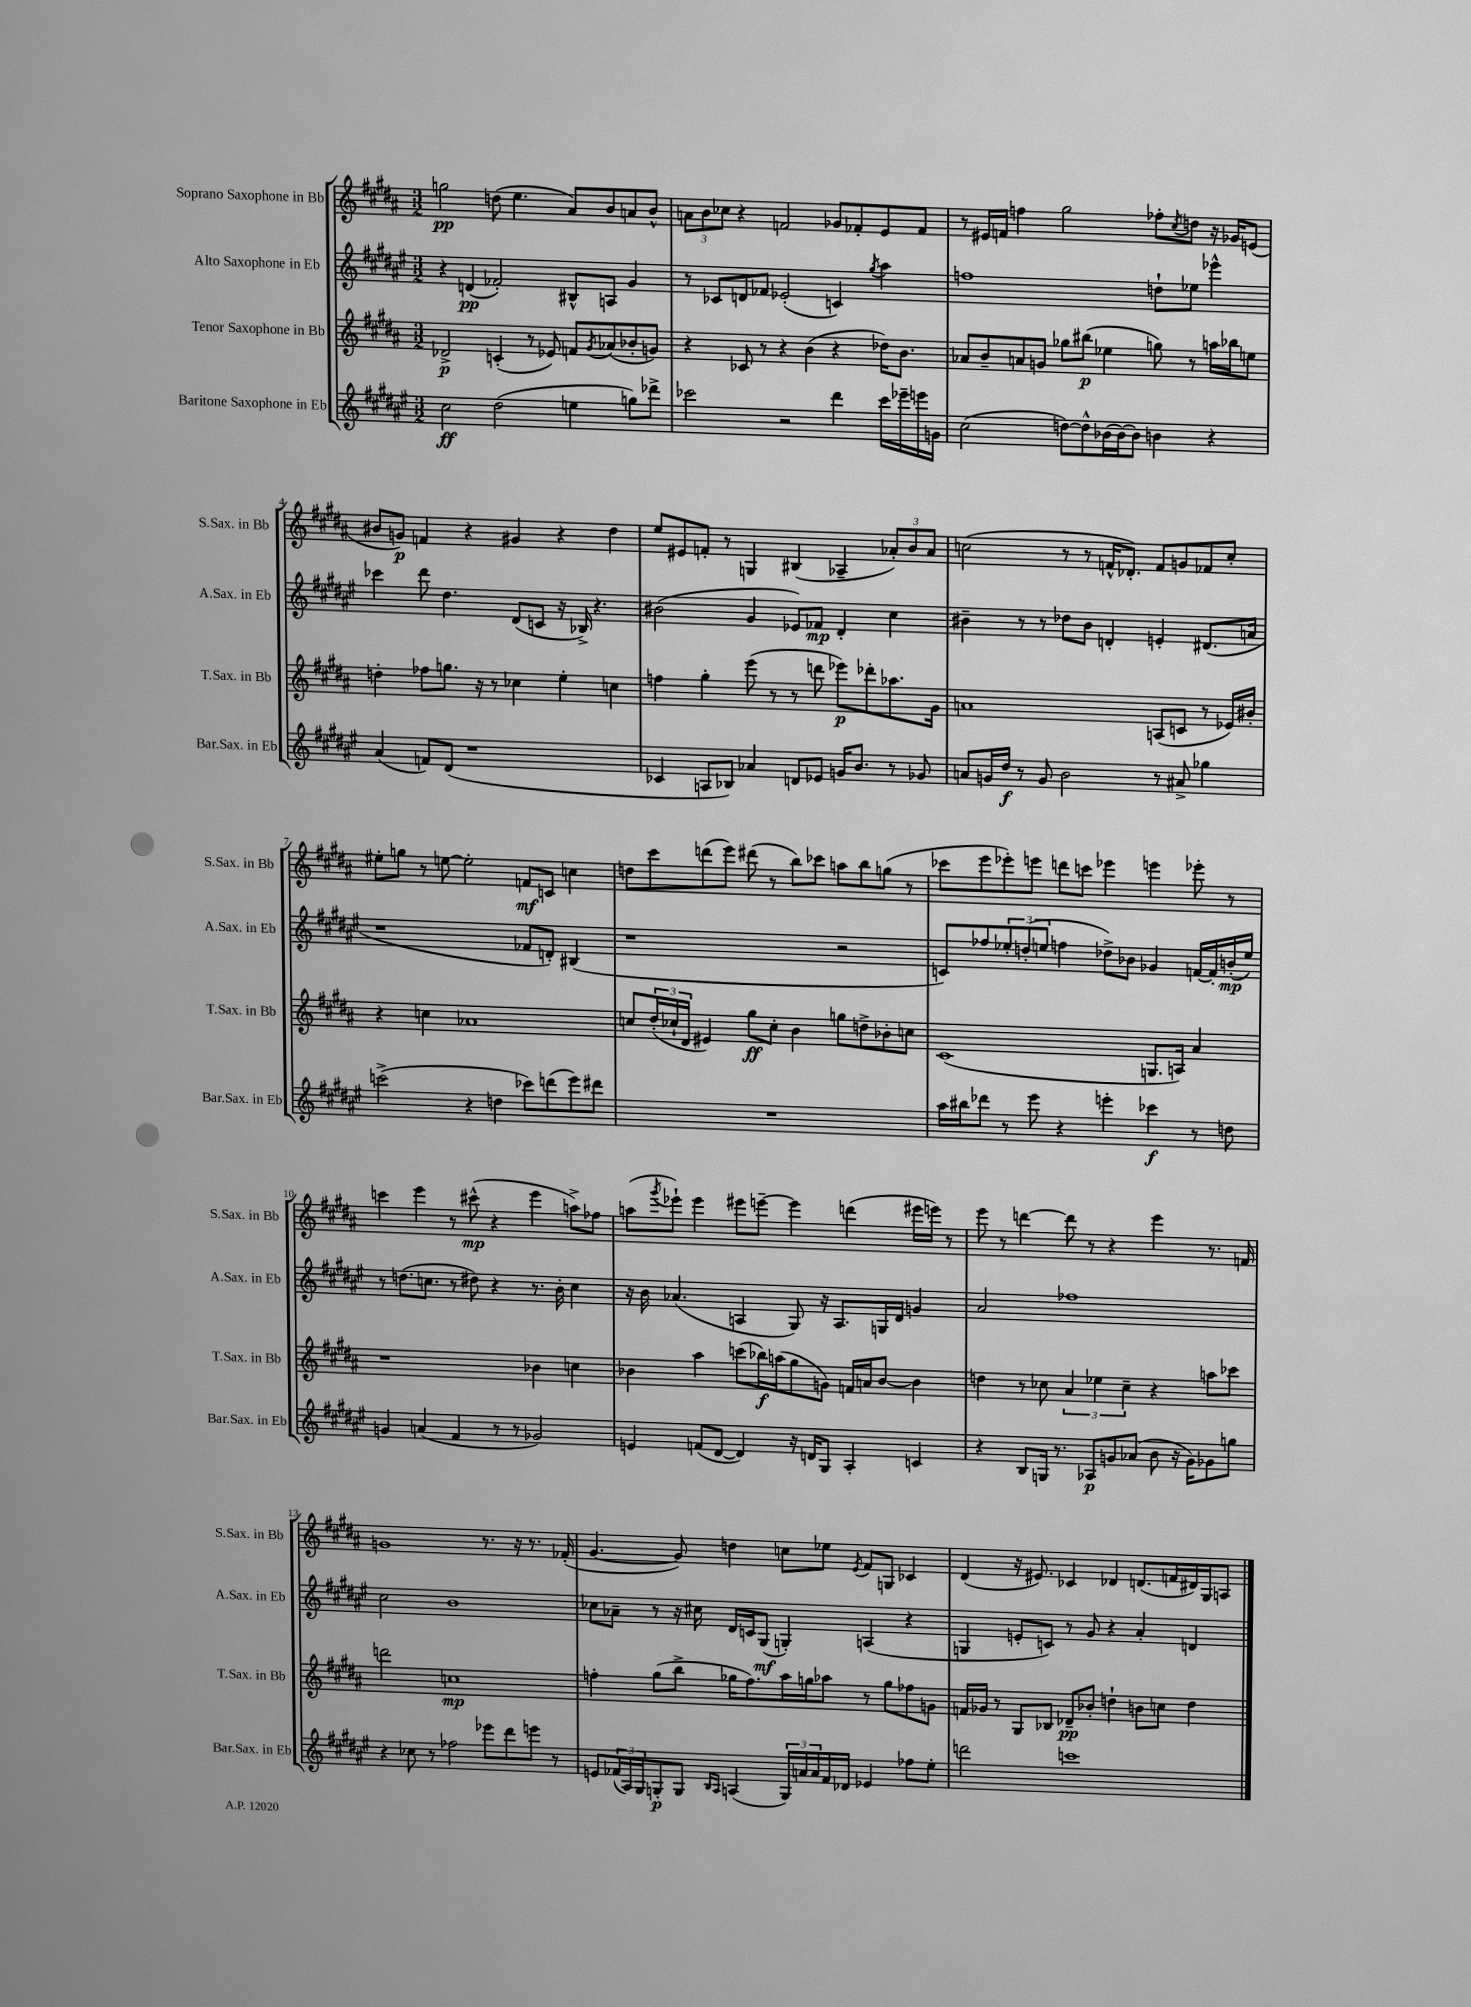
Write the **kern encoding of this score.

**kern	**dynam	**kern	**dynam	**kern	**dynam	**kern	**dynam
*part4	*part4	*part3	*part3	*part2	*part2	*part1	*part1
*staff4	*staff4	*staff3	*staff3	*staff2	*staff2	*staff1	*staff1
*I"Baritone Saxophone in Eb	*	*I"Tenor Saxophone in Bb	*	*I"Alto Saxophone in Eb	*	*I"Soprano Saxophone in Bb	*
*I'Bar.Sax. in Eb	*	*I'T.Sax. in Bb	*	*I'A.Sax. in Eb	*	*I'S.Sax. in Bb	*
*clefG2	*	*clefG2	*	*clefG2	*	*clefG2	*
*k[f#c#g#d#a#e#]	*	*k[f#c#g#d#a#]	*	*k[f#c#g#d#a#e#]	*	*k[f#c#g#d#a#]	*
*M3/2	*	*M3/2	*	*M3/2	*	*M3/2	*
=1	=1	=1	=1	=1	=1	=1	=1
2cc#\	ff	2d-X^/	p	4r	.	2ggn\	pp
.	.	.	.	(4dn/	pp	.	.
(2dd#\	.	(4cn'/	.	2f-X'/)	.	(8ddn\	.
.	.	.	.	.	.	4.ee\	.
.	.	8r	.	.	.	.	.
.	.	8e-X/)	.	.	.	.	.
4een\	.	8fn/L	.	8B#X^^/L	.	8a#/L)	.
.	.	8qg#/	.	.	.	.	.
.	.	(8a-X/	.	8An/J	.	8b/	.
8ggn\L)	.	8b-X'/	.	4g#/	.	8an/	.
8ddd-X^\J	.	8gn/J)	.	.	.	8b^^/J	.
=2	=2	=2	=2	=2	=2	=2	=2
2ccc-X\	.	4r	.	8r	.	12an\L	.
.	.	.	.	.	.	12b\	.
.	.	.	.	8c-X/L	.	.	.
.	.	.	.	.	.	12cc-X\J	.
.	.	8c-X/	.	8dn/	.	4r	.
.	.	8r	.	8f-X/J	.	.	.
2r	.	4r	.	(2e-X'/	.	2fn/	.
.	.	(4b\	.	.	.	.	.
4ddd#\	.	4r	.	4cn/)	.	8g-X/L	.
.	.	.	.	.	.	8f-X'/	.
.	.	.	.	8qgg#/	.	.	.
16ccc-\LL	.	16dd-X\KL)	.	4aa#\	.	8e/	.
16eee-X~\	.	8.b\J	.	.	.	.	.
16eeen\	.	.	.	.	.	8f-/J	.
16gn\JJ	.	.	.	.	.	.	.
=3	=3	=3	=3	=3	=3	=3	=3
(2cc#\	.	8a-X/L	.	1ffn	.	8r	.
.	.	8b~/	.	.	.	16e#X/LL	.
.	.	.	.	.	.	16fn/JJ	.
.	.	8an/	.	.	.	4ffn\	.
.	.	8gn/J	.	.	.	.	.
[8ddn\L)	.	8gg-X\L	.	.	.	2gg#\	.
8dd^^\]	.	(8bb#X\J	p	.	.	.	.
(16b-X\L	.	4ee-X\	.	.	.	.	.
[16b-\J)	.	.	.	.	.	.	.
8b-\J]	.	.	.	.	.	.	.
4bn\	.	8ggn\)	.	8ddn`\L	.	8ff-X'\L	.
.	.	.	.	.	.	8qcc#/	.
.	.	8r	.	8ee-X\J	.	8ddn\J	.
4r	.	16aan\LL	.	4eee-X^^\	.	16r	.
.	.	16bb-X\J	.	.	.	16g-X/KL	.
.	.	8een\J	.	.	.	(8en/J	.
!!LO:LB:g=z
=4	=4	=4	=4	=4	=4	=4	=4
(4a#/	.	4ddn'\	.	4ccc-X\	.	8b#X/L	.
.	.	.	.	.	.	8gn/J)	p
8fn/L)	.	8ff-X\L	.	8ddd#\	.	4fn/	.
(8d#/J	.	8.ggn\J	.	4.dd#\	.	.	.
1r	.	.	.	.	.	4r	.
.	.	16r	.	.	.	.	.
.	.	8r	.	.	.	.	.
.	.	4cc-X\	.	(8d#/L	.	4g#X/	.
.	.	.	.	8cn/J	.	.	.
.	.	4ee'\	.	16r	.	4r	.
.	.	.	.	16B-X^/)	.	.	.
.	.	.	.	4.r	.	.	.
.	.	4ccn\	.	.	.	4dd#\	.
=5	=5	=5	=5	=5	=5	=5	=5
4c-X/	.	4ffn\	.	(2b#X\	.	8ee/L	.
.	.	.	.	.	.	8e#X/	.
8An/L	.	4gg#'\	.	.	.	8fn'/J	.
8B-X/J)	.	.	.	.	.	8r	.
4a-X/	.	(8eee\	.	4g#/	.	4Gn/	.
.	.	8r	.	.	.	.	.
8dn/L	.	8r	.	8e-X/L)	.	(4B#X/	.
8e-X/J	.	8dddn\	.	8f-X/J	mp	.	.
16gn/KL	.	8eee-X\L)	p	4d#'/	.	4A-X~/	.
8.b/J	.	.	.	.	.	.	.
.	.	8ddd-X'\	.	.	.	.	.
8r	.	8.aa-X\	.	4cc#\	.	12a-X'/L)	.
.	.	.	.	.	.	12b/	.
8g-X/	.	.	.	.	.	.	.
.	.	.	.	.	.	12a-/J	.
.	.	16g#\Jk	.	.	.	.	.
=6	=6	=6	=6	=6	=6	=6	=6
8an/L	.	1an	.	4b#X~\	.	(2ccn\	.
16gn/L	.	.	.	.	.	.	.
16dd#/JJ	f	.	.	.	.	.	.
8r	.	.	.	8r	.	.	.
8g/	.	.	.	8r	.	.	.
2b\	.	.	.	8dd-X\L	.	8r	.
.	.	.	.	8b#\J	.	8r	.
.	.	.	.	4dn'/	.	16fn^^/KL	.
.	.	.	.	.	.	8.d-X'/J)	.
8r	.	(8An/L	.	4en'/	.	8f/L	.
8a#X^/	.	8cn/J	.	.	.	8gn/	.
4gg-X\	.	8r	.	(8.d#X/L	.	8f-X/	.
.	.	16e-X/LL)	.	.	.	8cc'/J	.
.	.	16b#X'/JJ	.	16an/Jk	.	.	.
!!LO:LB:g=z
=7	=7	=7	=7	=7	=7	=7	=7
(2cccn^\	.	4r	.	1r	.	8ee#X'\L	.
.	.	.	.	.	.	8ggn\J	.
.	.	4ccn\	.	.	.	8r	.
.	.	.	.	.	.	[8een\	.
4r	.	1a-X	.	.	.	2ee'\]	.
4ddn\	.	.	.	.	.	.	.
8ccc-X\L)	.	.	.	8f-X/L	.	8fn/L	mf
(8dddn\	.	.	.	8dn'/J)	.	8cn/J	.
8eee#\)	.	.	.	(4B#X/	.	4ccn\	.
8ddd#X\J	.	.	.	.	.	.	.
=8	=8	=8	=8	=8	=8	=8	=8
1.r	.	8ccn/L	.	1r	.	8ddn\L	.
.	.	(24dd#'/L	.	.	.	8ccc#\	.
.	.	24cc-X`/	.	.	.	.	.
.	.	24d#/JJ	.	.	.	.	.
.	.	4e#X/)	.	.	.	(8dddn\	.
.	.	.	.	.	.	8eee\J)	.
.	.	8gg#\L	ff	.	.	(8ddd#X\	.
.	.	8cc-'\J	.	.	.	8r	.
.	.	4b\	.	.	.	8bb\L)	.
.	.	.	.	.	.	8ccc-X\J	.
.	.	8ggn\L	.	2r	.	8aan\L	.
.	.	8ddn^\	.	.	.	8bb\	.
.	.	8b-X'\	.	.	.	(8ggn\J	.
.	.	8ccn\J	.	.	.	8r	.
=9	=9	=9	=9	=9	=9	=9	=9
16aa#\LL	.	(1c#	.	8cn/L)	.	8ccc-X\L	.
16bb#X\J	.	.	.	.	.	.	.
8ddd-X\J	.	.	.	8ff-X/	.	8eee\	.
8r	.	.	.	12ee-X'/	.	8eee-X'\)	.
.	.	.	.	(12ddn'/	.	.	.
8eee#\	.	.	.	.	.	8eeen\J	.
.	.	.	.	12een/J	.	.	.
4r	.	.	.	4ffn\	.	8dddn\L	.
.	.	.	.	.	.	8cccn\J	.
4eeen'\	.	.	.	8dd-X^\L)	.	4eee-X\	.
.	.	.	.	8b-X\J	.	.	.
4ccc-X\	f	8.Gn/L	.	4g-X/	.	4eeen\	.
.	.	16An/Jk)	.	.	.	.	.
8r	.	4a#/	.	[16fn/LL	.	8eee-X'\	.
.	.	.	.	16f'/]	.	.	.
8ddn\	.	.	.	(16bn'/	mp	8r	.
.	.	.	.	16ee/JJ)	.	.	.
!!LO:LB:g=z
=10	=10	=10	=10	=10	=10	=10	=10
4gn/	.	1r	.	8r	.	4cccn\	.
.	.	.	.	(8.ddn\L	.	.	.
(4an/	.	.	.	.	.	4eee\	.
.	.	.	.	8.ccn\J	.	.	.
4f#/	.	.	.	8r	.	8r	.
.	.	.	.	8dd#X\)	.	(8ccc#X^^\	mp
8r	.	.	.	4r	.	4r	.
8r	.	.	.	.	.	.	.
2g-X/)	.	4b-X\	.	8.r	.	4eee\	.
.	.	.	.	16b'\	.	.	.
.	.	4ccn\	.	4cc\	.	8aan^\L)	.
.	.	.	.	.	.	8ff-X\J	.
=11	=11	=11	=11	=11	=11	=11	=11
4en/	.	4b-X\	.	16r	.	(8aan\L	.
.	.	.	.	16b\	.	.	.
.	.	.	.	.	.	8qggg#/	.
.	.	.	.	(4.a-X/	.	8eee-X`\J)	.
(8fn/L	.	4aa#\	.	.	.	4eee-\	.
[8d#/J	.	.	.	.	.	.	.
4d#/])	.	(8cccn\L	.	4An/	.	8eee#X\L	.
.	.	16bb-X\L)	f	.	.	[8eeen~\J	.
.	.	(16aan\J	.	.	.	.	.
16r	.	8gg#\	.	8G#/)	.	4eee\]	.
16dn/KL	.	.	.	.	.	.	.
8G#/J	.	8gn\J)	.	16r	.	.	.
.	.	.	.	8.A/L	.	.	.
4A#'/	.	16fn/LL	.	.	.	(4dddn\	.
.	.	16an/J	.	.	.	.	.
.	.	[8b-/J	.	16Gn/L	.	.	.
.	.	.	.	16d#/JJ	.	.	.
4cn/	.	4b-\]	.	4gn/	.	16eee#X\LL	.
.	.	.	.	.	.	16eeen\JJ)	.
.	.	.	.	.	.	8r	.
=12	=12	=12	=12	=12	=12	=12	=12
4r	.	4ddn\	.	2a#/	.	8eee\	.
.	.	.	.	.	.	8r	.
8B/L	.	8r	.	.	.	[4dddn\	.
16Gn/Jk	.	8cc-X\	.	.	.	.	.
8.r	.	.	.	.	.	.	.
.	.	6a#/	.	1ff-X	.	8ddd\]	.
8A-X/L	p	.	.	.	.	8r	.
.	.	6ee-X\	.	.	.	.	.
8gn/	.	.	.	.	.	4r	.
.	.	6cc-~\	.	.	.	.	.
(8a-X/J	.	.	.	.	.	.	.
8b\	.	4r	.	.	.	4eee\	.
16r	.	.	.	.	.	.	.
16g\KL)	.	.	.	.	.	.	.
8g-X\	.	8aan\L	.	.	.	8.r	.
8ggn\J	.	8ccc-X\J	.	.	.	.	.
.	.	.	.	.	.	16fn/	.
!!LO:LB:g=z
=13	=13	=13	=13	=13	=13	=13	=13
4r	.	2dddn\	.	2cc#\	.	1gn	.
8cc-X\	.	.	.	.	.	.	.
8r	.	.	.	.	.	.	.
2ff-X\	.	1ccn	mp	1b	.	.	.
8eee-X\L	.	.	.	.	.	8.r	.
8ddd#\	.	.	.	.	.	.	.
.	.	.	.	.	.	16r	.
8eeen\J	.	.	.	.	.	8.r	.
8r	.	.	.	.	.	.	.
.	.	.	.	.	.	(16f-X'/	.
=14	=14	=14	=14	=14	=14	=14	=14
8en/L	.	4ffn'\	.	8cc-X\L	.	[4.g#/	.
(24f-X/L	.	.	.	8a-X~\J	.	.	.
24A#/)	.	.	.	.	.	.	.
24G#/J	.	.	.	.	.	.	.
8Gn'/	p	(8gg#\L	.	8r	.	.	.
8G/J	.	8bb^\J	.	16r	.	8g#/])	.
.	.	.	.	16cc#X\	.	.	.
16qqB/LL	.	.	.	.	.	.	.
16qqA#/JJ	.	.	.	.	.	.	.
(4An/	.	16gg-X\KL	.	16d#/LL	.	4ddn\	.
.	.	8.ff\)	.	16cn/J	.	.	.
.	.	.	.	(8G#/J	mf	.	.
24G/LL)	.	16aa#\L	.	4Gn'/)	.	8ccn\L	.
24an/	.	.	.	.	.	.	.
.	.	16ggn\J	.	.	.	.	.
24a/	.	.	.	.	.	.	.
16f-/	.	8aa-X\J	.	.	.	8ee-X\J	.
16d-X/JJ	.	.	.	.	.	.	.
.	.	.	.	.	.	8qe/	.
4e-X/	.	8r	.	(4An/	.	8f#/L	.
.	.	8gg\L	.	.	.	8Gn/J	.
8ff-X\L	.	8ff-X\	.	4r	.	4c-X/	.
8ee#'\J	.	8gn\J	.	.	.	.	.
=15	=15	=15	=15	=15	=15	=15	=15
2dddn\	.	16fn/LL	.	4Gn/	.	(4d#/	.
.	.	16g-X/JJ	.	.	.	.	.
.	.	8r	.	.	.	.	.
.	.	8G#/L	.	8en'/L	.	16r	.
.	.	.	.	.	.	8.e#X/)	.
.	.	8B-X/J	.	8cn/J)	.	.	.
1cccn	.	8d-X~/L	pp	8r	.	4c-X/	.
.	.	8b-X'/J	.	8g#/	.	.	.
.	.	4ddn`\	.	4r	.	4d-X/	.
.	.	8bn\L	.	4a#'/	.	(8.dn/L	.
.	.	8ccn\J	.	.	.	.	.
.	.	.	.	.	.	16fn/L	.
.	.	4dd\	.	4dn/	.	16d#X/)	.
.	.	.	.	.	.	16G#/J	.
.	.	.	.	.	.	8An/J	.
==	==	==	==	==	==	==	==
*-	*-	*-	*-	*-	*-	*-	*-
